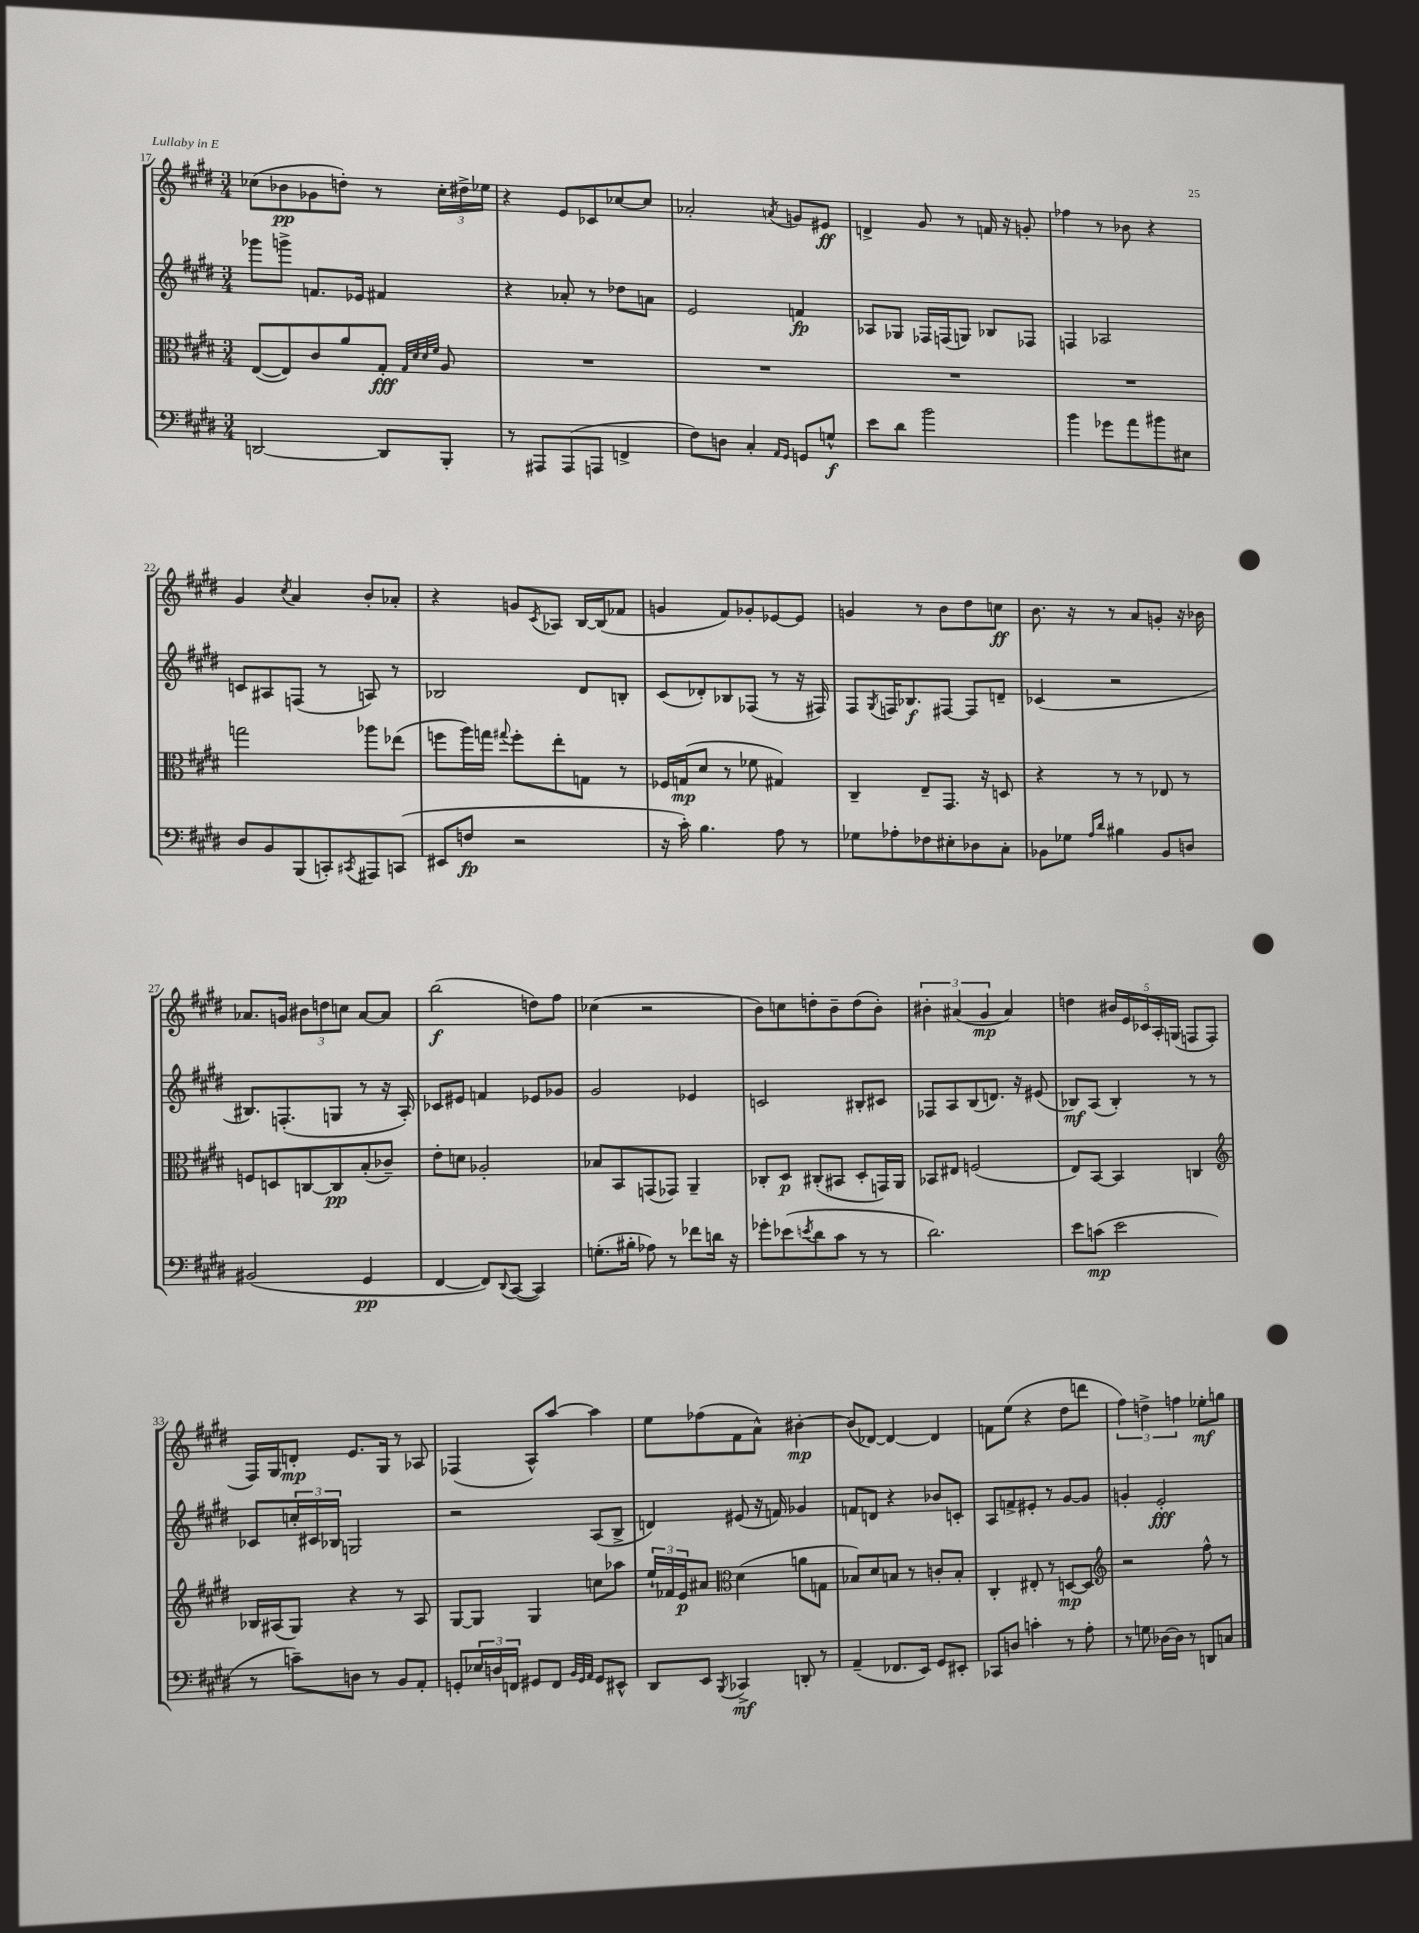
<<
\new StaffGroup <<
\new Staff = "s0" {
    \clef treble \key e \major \numericTimeSignature \time 3/4
    ces''8( bes'8\pp ges'8 d''8-.) r8 \tuplet 3/2 { ces''16-. dis''16-> ees''16 } |
    r4 e'8 ces'8 ces''8~ ces''8 |
    aes'2-. \acciaccatura { a'8 } g'8 eis'8\ff |
    d'4-> gis'8 r8 f'16 r16 g'8-. |
    fes''4 r8 bes'8 r4 |
    gis'4 \acciaccatura { cis''8 } a'4 b'8-. aes'8-. |
    r4 g'8 \acciaccatura { cis'8 } aes8 b16~ b16( fes'8 |
    g'4 fis'8) ges'8-. ees'8~ ees'8 |
    g'4 r8 b'8 dis''8 c''8\ff |
    b'8. r16 r8 a'8 g'8-. r16 bes'16 |
    aes'8. g'16 \tuplet 3/2 { bis'8 d''8 c''8 } aes'8~ aes'8 |
    b''2\f( d''8) fis''8 |
    ces''4( r2 |
    b'8) c''8 d''8-. b'8-- d''8( b'8-.) |
    \tuplet 3/2 { bis'4-. ais'4( gis'4\mp } ais'4) |
    d''4 \tuplet 5/4 { bis'16 e'16 ces'16 a16-. g16( } f8 f8-. |
    fis16) gis16 d'8-.\mp e'8. gis16 r8 aes8 |
    fes4( a8-^) a''8~ a''4 |
    e''8 fes''8( fis'8 a'8-^) bis'4~-.\mp |
    bis'8( des'8~) des'4~ des'4 |
    f'8 e''8( r4 dis''8 d'''8 |
    \tuplet 3/2 { fis''4) d''4-> f''4 } ees''8-.\mf g''8 \bar "|." |
}
\new Staff = "s1" {
    \clef treble \key e \major \numericTimeSignature \time 3/4
    ges'''8 g'''8-> f'8. ees'16 fis'4 |
    r4 aes'8-. r8 des''8 a'8 |
    e'2 f'4\fp |
    aes8 ges8 fes16 f16( g8) bes8 fes8 |
    f4 aes2 |
    c'8 ais8 f8( r8 a8) r8 |
    bes2 dis'8 b8-. |
    cis'8( des'8-.) bes8 fes8( r8 r16 fis16) |
    fis8 \acciaccatura { gis8 } f16 bes8.\f fis8~ fis8 d'8-- |
    ces'4( r2 |
    bis8.) f8.-.( g8 r8 r16 a16-.) |
    ces'8 eis'8 f'4 ees'8 ges'8 |
    gis'2 ees'4 |
    c'2 bis8-. cis'8 |
    fes8 a8 b8( d'8.) r16 eis'8( |
    bes8\mf) a8( bes4-.) r8 r8 |
    ces'8 \tuplet 3/2 { c''16-. cis'16 bes16 } g2 |
    r2 a8( b8-> |
    d'4) eis'8( r16 f'16) ges'4 |
    f'8 d'8 r4 bes'8 c'8-. |
    a8 f'8-> eis'8-. r8 gis'8~ gis'8 |
    g'4-. e'2-.\fff \bar "|." |
}
\new Staff = "s2" {
    \clef alto \key e \major \numericTimeSignature \time 3/4
    e8~( e8) cis'8 a'8 gis8-.\fff \grace { gis32 dis'32 dis'32 fis'32 } a8 |
    R2. |
    R2. |
    R2. |
    R2. |
    g''2 aes''8 ees''8( |
    f''8 a''16) g''16 \appoggiatura { gis''8 } f''8-. e''8-. g8 r8 |
    fes16 g16\mp( dis'8 r8 fes'8 gis4) |
    cis4-- e8-- gis,8. r16 d8 |
    r4 r8 r8 ees8 r8 |
    f8 d8 c8~ c8\pp b8-.( ces'8--) |
    e'8-. d'8 aes2-. |
    bes8 b,8 g,8( ges,8) a,4-- |
    ces8-. dis8\p cis8-.( bis,8 dis8-. g,16) a,16 |
    bes,8 eis8 f2( |
    e8) b,8~ b,4 c4 |
    \clef treble bes16 ais16( gis8) r4 r8 ais8 |
    gis8~ gis8 gis4 c''8 aes''8 |
    \tuplet 3/2 { e''16-! fes'16 e'16\p } ais'8 \clef alto dis'4( a'8 g8 |
    bes8) dis'8 b8 r8 c'8-. b8-. |
    cis4-. eis8-. r8 d8~\mp d8 |
    \clef treble r2 fis''8-^ r8 \bar "|." |
}
\new Staff = "s3" {
    \clef bass \key e \major \numericTimeSignature \time 3/4
    d,2~ d,8 b,,8-. |
    r8 ais,,8 ais,,8( a,,8 f,4-> |
    fis8) d8 cis4-. \grace { a,16 gis,16 } g,8 g8-^\f |
    e'8 dis'8 b'2 |
    b'4 ges'8 a'8 bis'8 eis8 |
    dis8 b,8 b,,8( c,8-.) \acciaccatura { cis,8 } ais,,8 c,8( |
    eis,8 f8\fp r2 |
    r16 cis'16-.) b4. a8 r8 |
    ges8 aes8-. fes8 eis8-. des8 cis8-. |
    bes,8 ges8 \grace { a16 dis'16 } bis4 bes,8 d8 |
    bis,2( gis,4\pp |
    fis,4~ fis,8) \appoggiatura { dis,8 } cis,8~( cis,4) |
    g8.-.( bis16-. aes8) r8 fes'8 d'16 r16 |
    ges'8-. ees'8( \acciaccatura { e'8 } dis'8 cis'8 r8 r8 |
    dis'2.) |
    e'8 c'8\mp( e'2 |
    r8 c'8--) d8 r8 b,8 a,8-. |
    g,8-. \tuplet 3/2 { ees16 d16 f,16 } gis,8 f,8 \grace { b,32 gis,32 a,32 } gis,8 eis,8-^ |
    dis,8 e,8 \acciaccatura { b,,8 } ces,4->\mf d,8-. r8 |
    a,4--( fes,8. e,16) gis,8 eis,8-. |
    ces,8 d8 c'4-. r8 a8-. |
    r8 g8 des16~ des16 r8 d,8 c8 \bar "|." |
}
>>
>>
\layout { \context { \Score currentBarNumber = #17 } }
